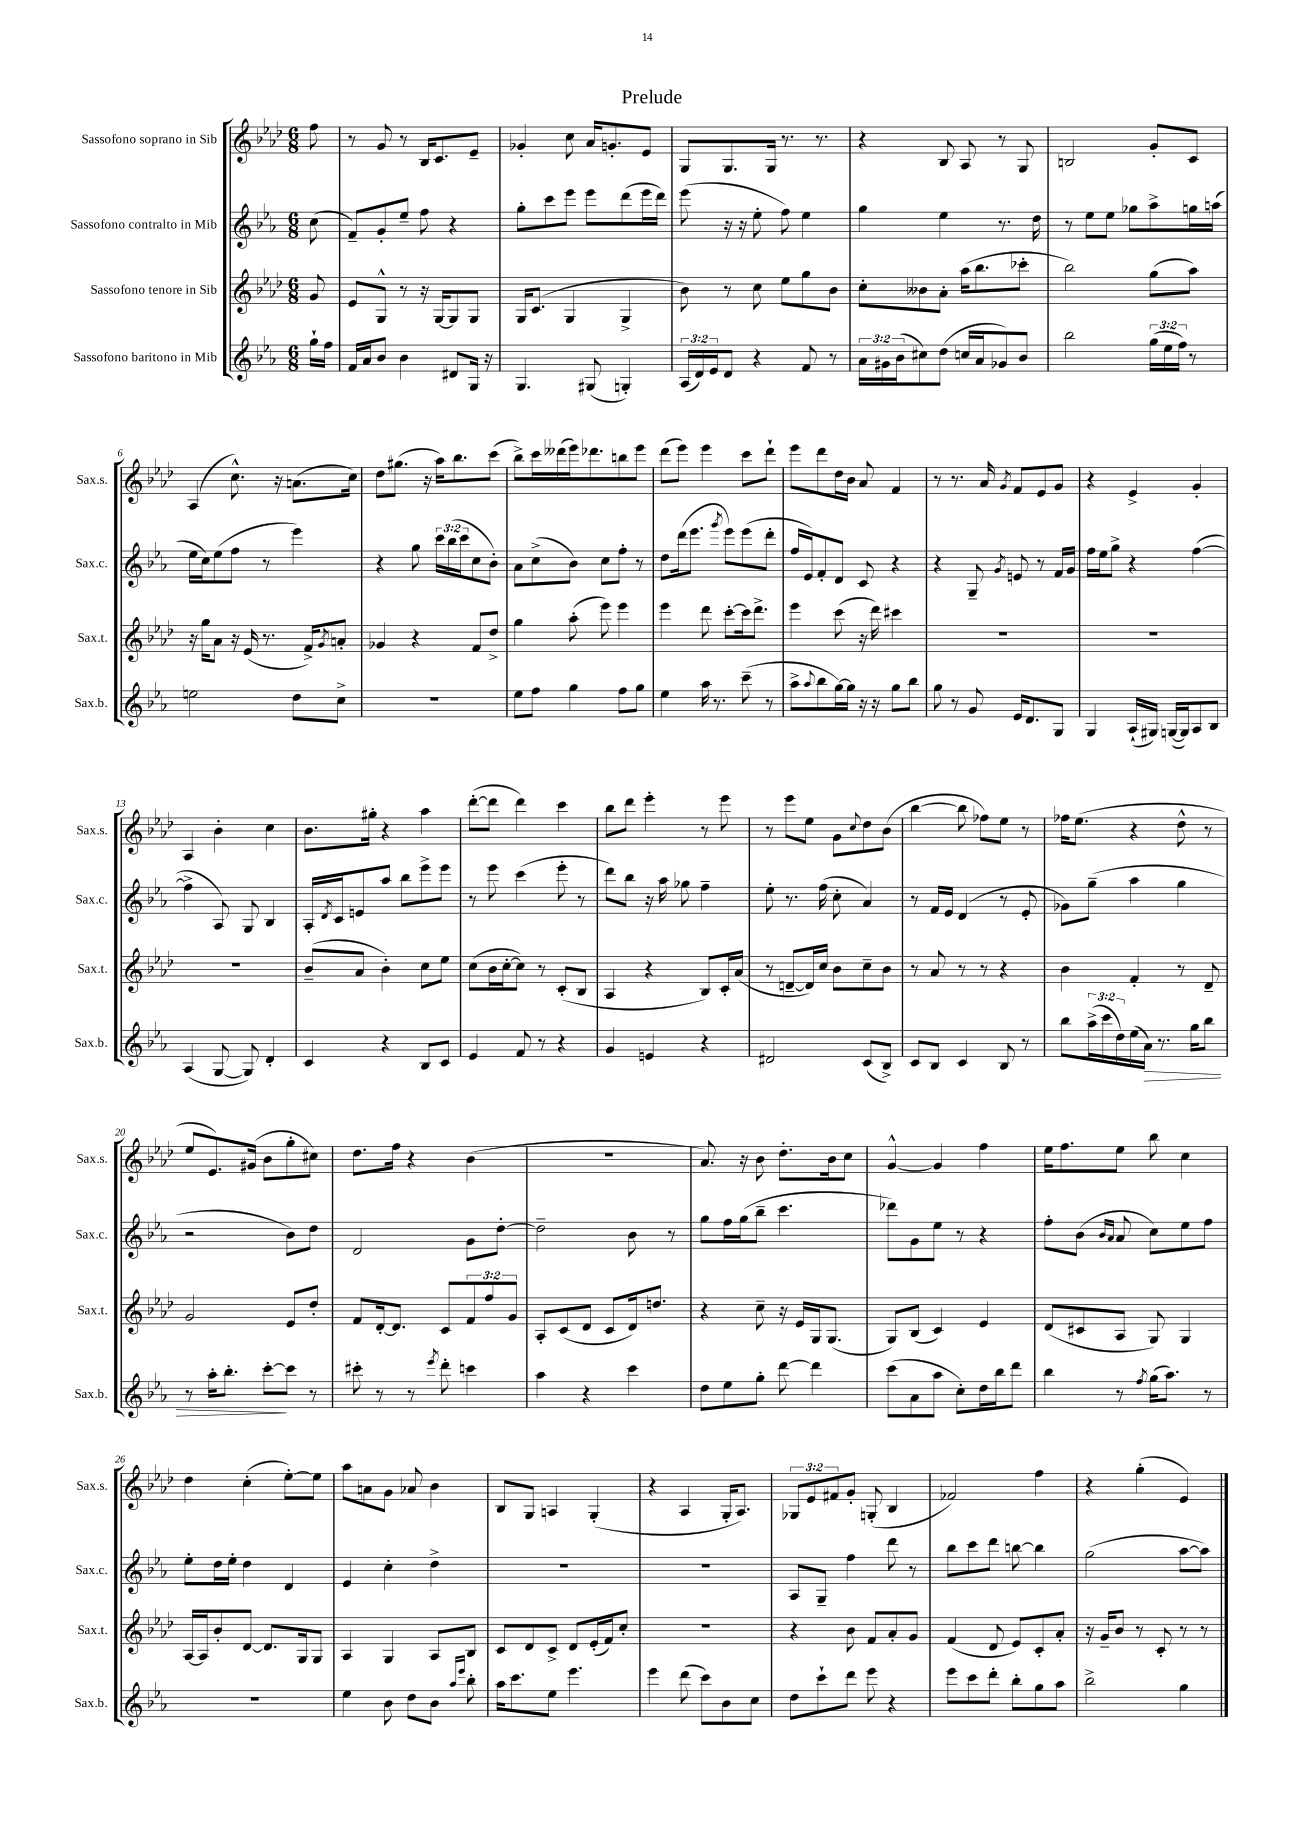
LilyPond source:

\header { title = "Prelude" }
<<
\new StaffGroup <<
\new Staff = "s0" \with { instrumentName = "Sassofono soprano in Sib" shortInstrumentName = "Sax.s." } {
    \clef treble \key aes \major \numericTimeSignature \time 6/8 \override Staff.TupletNumber.text = #tuplet-number::calc-fraction-text \partial 8
    f''8 |
    r8 g'8 r8 bes16 c'8. ees'8-- |
    ges'4-. c''8 aes'16 g'8.-. ees'8 |
    g8 g8. g16 r8. r8. |
    r4 bes8 aes8 r8 g8 |
    b2 g'8-. c'8 |
    aes4( c''8.-^) r16 a'8.( c''16) |
    des''8 gis''8.( r16 aes''16) bes''8. c'''8( |
    bes''8->) c'''16 deses'''16( ees'''16) des'''8. b''8 ees'''8 |
    des'''8( ees'''8) ees'''4 c'''8 des'''8-! |
    ees'''8 des'''8 des''16 bes'16 aes'8 f'4 |
    r8 r8. aes'16 \acciaccatura { g'8 } f'8 ees'8 g'8 |
    r4 ees'4-> g'4-. |
    aes4 bes'4-. c''4 |
    bes'8. gis''16-. r4 aes''4 |
    des'''8~-.( des'''8 des'''4) c'''4 |
    bes''8 des'''8 ees'''4-. r8 ees'''8 |
    r8 ees'''8 ees''8 g'8 \appoggiatura { c''8 } des''8 bes'8( |
    bes''4~ bes''8 fes''8) ees''8 r8 |
    fes''16 ees''8.( r4 des''8-^ r8 |
    ees''8 ees'8.) gis'16( bes'8 g''8-. cis''8) |
    des''8. f''16 r4 bes'4( |
    R2. |
    aes'8.) r16 bes'8 des''8.-. bes'16 c''8 |
    g'4~-^ g'4 f''4 |
    ees''16 f''8. ees''8 bes''8 c''4 |
    des''4 c''4-.( ees''8~-.) ees''8 |
    aes''8 a'8 g'8 aes'8 bes'4 |
    bes8 g8 a4 g4-.( |
    r4 aes4 g16-. aes8.) |
    \tuplet 3/2 { ges8 ees'8 fis'8 } g'8-. g8-.( bes4 |
    fes'2) f''4 |
    r4 g''4-.( ees'4) \bar "|." |
}
\new Staff = "s1" \with { instrumentName = "Sassofono contralto in Mib" shortInstrumentName = "Sax.c." } {
    \clef treble \key ees \major \numericTimeSignature \time 6/8 \override Staff.TupletNumber.text = #tuplet-number::calc-fraction-text \partial 8
    c''8( |
    f'8--) g'8-. ees''8-- f''8 r4 |
    g''8-. c'''8 ees'''8 ees'''8 d'''8( ees'''16 d'''16) |
    ees'''8( r16 r16 ees''8-. f''8) ees''4 |
    g''4 ees''4 r8. d''16 |
    r8 ees''8 ees''8 ges''8 aes''8-> g''16 a''16( |
    ees''16 c''16) ees''8( f''8 r8 ees'''4) |
    r4 g''8 \tuplet 3/2 { c'''16 bes''16( c'''16 } c''8 bes'8-.) |
    aes'8 c''8->( bes'8) c''8 f''8-. r8 |
    d''8 d'''16( ees'''8. \acciaccatura { g'''8 } ees'''8) ees'''8( d'''8-. |
    f''16 ees'16) f'8-. d'8 c'8 r4 |
    r4 g8-- \acciaccatura { g'8 } e'8 r8 f'16 g'16 |
    f''16 ees''16 g''8-> r4 f''4~( |
    f''4-> aes8) g8 bes4 |
    aes16-. \acciaccatura { d'8 } c'16 e'8 aes''8 bes''8 ees'''8-> ees'''8 |
    r8 ees'''8 c'''4( ees'''8-. r8 |
    d'''8) bes''8 r16 aes''16 ges''8 f''4-- |
    ees''8-. r8. f''16( c''8-. aes'4) |
    r8 f'16 ees'16 d'4( r8 ees'8-. |
    ges'8) g''8--( aes''4 g''4 |
    r2 bes'8) d''8 |
    d'2 g'8 d''8~-. |
    d''2-- bes'8 r8 |
    g''8 f''16 g''16( bes''8-- c'''4. |
    des'''8) g'8 ees''8 r8 r4 |
    f''8-. bes'8( \grace { bes'16 aes'16 } aes'8 c''8) ees''8 f''8 |
    ees''8-. d''16 ees''16-. d''4 d'4 |
    ees'4 c''4-. d''4-> |
    R2. |
    R2. |
    aes8 g8-- f''4 d'''8 r8 |
    bes''8 c'''8 d'''8 b''8~ b''4 |
    g''2( aes''8~ aes''8) \bar "|." |
}
\new Staff = "s2" \with { instrumentName = "Sassofono tenore in Sib" shortInstrumentName = "Sax.t." } {
    \clef treble \key aes \major \numericTimeSignature \time 6/8 \override Staff.TupletNumber.text = #tuplet-number::calc-fraction-text \partial 8
    g'8 |
    ees'8 g8-^ r8 r16 g16~ g8 g8 |
    g16 c'8.( g4 g4-> |
    bes'8) r8 c''8 ees''8 g''8 bes'8 |
    c''8-. beses'8 aes'8-. aes''16( bes''8. ces'''8-. |
    bes''2) g''8( aes''8) |
    r16 g''16 aes'8 r16 ees'16( r8. f'16->) \acciaccatura { g'8 } a'8-. |
    ges'4 r4 f'8 des''8-> |
    g''4 aes''8-.( ees'''8) ees'''4 |
    ees'''4 des'''8 c'''8~-. c'''16 des'''8.-> |
    ees'''4 c'''8( r16 des'''16) cis'''4 |
    R2. |
    R2. |
    R2. |
    bes'8--( aes'8 bes'4-.) c''8 ees''8 |
    c''8( bes'16 c''16~-. c''8) r8 c'8-.( bes8 |
    aes4 r4 bes8) c'16-. aes'16( |
    r8 d'8~-- d'16) c''16 bes'8 c''8-- bes'8 |
    r8 aes'8 r8 r8 r4 |
    bes'4 f'4-. r8 des'8-- |
    g'2 ees'8 des''8-. |
    f'8 des'16~-. des'8. c'8 \tuplet 3/2 { f'8 f''8 g'8 } |
    aes8-. c'8( des'8 c'8 des'16) d''8. |
    r4 c''8-- r16 ees'16 g16 g8.( |
    g8) bes8( c'4) ees'4 |
    des'8( cis'8 aes8 g8) g4 |
    aes16~ aes16 bes'8-. des'8~ des'8. g16 g8 |
    aes4 g4 aes8 bes8 |
    c'8 des'8 c'8-> des'8 ees'16-.( f'16) c''8-. |
    R2. |
    r4 bes'8 f'8 aes'8-. g'8 |
    f'4( des'8 ees'8) c'8-. aes'8-. |
    r16 g'16-- bes'8 r8 c'8-. r8 r8 \bar "|." |
}
\new Staff = "s3" \with { instrumentName = "Sassofono baritono in Mib" shortInstrumentName = "Sax.b." } {
    \clef treble \key ees \major \numericTimeSignature \time 6/8 \override Staff.TupletNumber.text = #tuplet-number::calc-fraction-text \partial 8
    g''16-! f''16 |
    f'16 aes'16 bes'8 bes'4 dis'8 g16 r16 |
    g4. gis8( g4-.) |
    \tuplet 3/2 { aes16( d'16) ees'16 } d'8 r4 f'8 r8 |
    \tuplet 3/2 { aes'16 gis'16 bes'16( } cis''8) d''8( c''16 aes'16 ges'8) bes'8 |
    bes''2 \tuplet 3/2 { g''16( ees''16 f''16) } r8 |
    e''2 d''8 c''8-> |
    R2. |
    ees''8 f''8 g''4 f''8 g''8 |
    ees''4 aes''16 r8. c'''8--( r8 |
    aes''8-> \appoggiatura { aes''8 } bes''8 g''16~) g''16 r16 r16 g''8 bes''8 |
    g''8 r8 g'8 ees'16 d'8. g8 |
    g4 aes16-!( gis16) g16~( g16) aes8 bes8 |
    aes4( g8~ g8) d'4-. |
    c'4 r4 bes8 c'8 |
    ees'4 f'8 r8 r4 |
    g'4 e'4 r4 |
    dis'2 c'8( bes8->) |
    c'8 bes8 c'4 bes8 r8 |
    bes''8 \tuplet 3/2 { aes''16->( c'''16 d''16) } ees''16( aes'16\>) r8. g''16 bes''8 |
    r8 aes''16-. bes''8.-. c'''8~-.\! c'''8 r8 |
    cis'''8-. r8 r8 \acciaccatura { ees'''8 } d'''8-. c'''4 |
    aes''4 r4 c'''4 |
    d''8 ees''8 g''8-. d'''8~ d'''4 |
    c'''8( aes'8 aes''8 c''8-.) d''16 bes''16 d'''8 |
    bes''4 r8 \acciaccatura { f''8 } g''16( aes''8.) r8 |
    R2. |
    ees''4 bes'8 d''8 bes'8 \grace { aes''16 ees'''16 } bes''8-. |
    aes''16 c'''8. ees''8 ees'''4. |
    ees'''4 d'''8( c'''8) bes'8 c''8 |
    d''8 c'''8-! d'''8 ees'''8 r4 |
    ees'''8 c'''8 d'''8-. bes''8-. g''8 aes''8 |
    bes''2-> g''4 \bar "|." |
}
>>
>>
